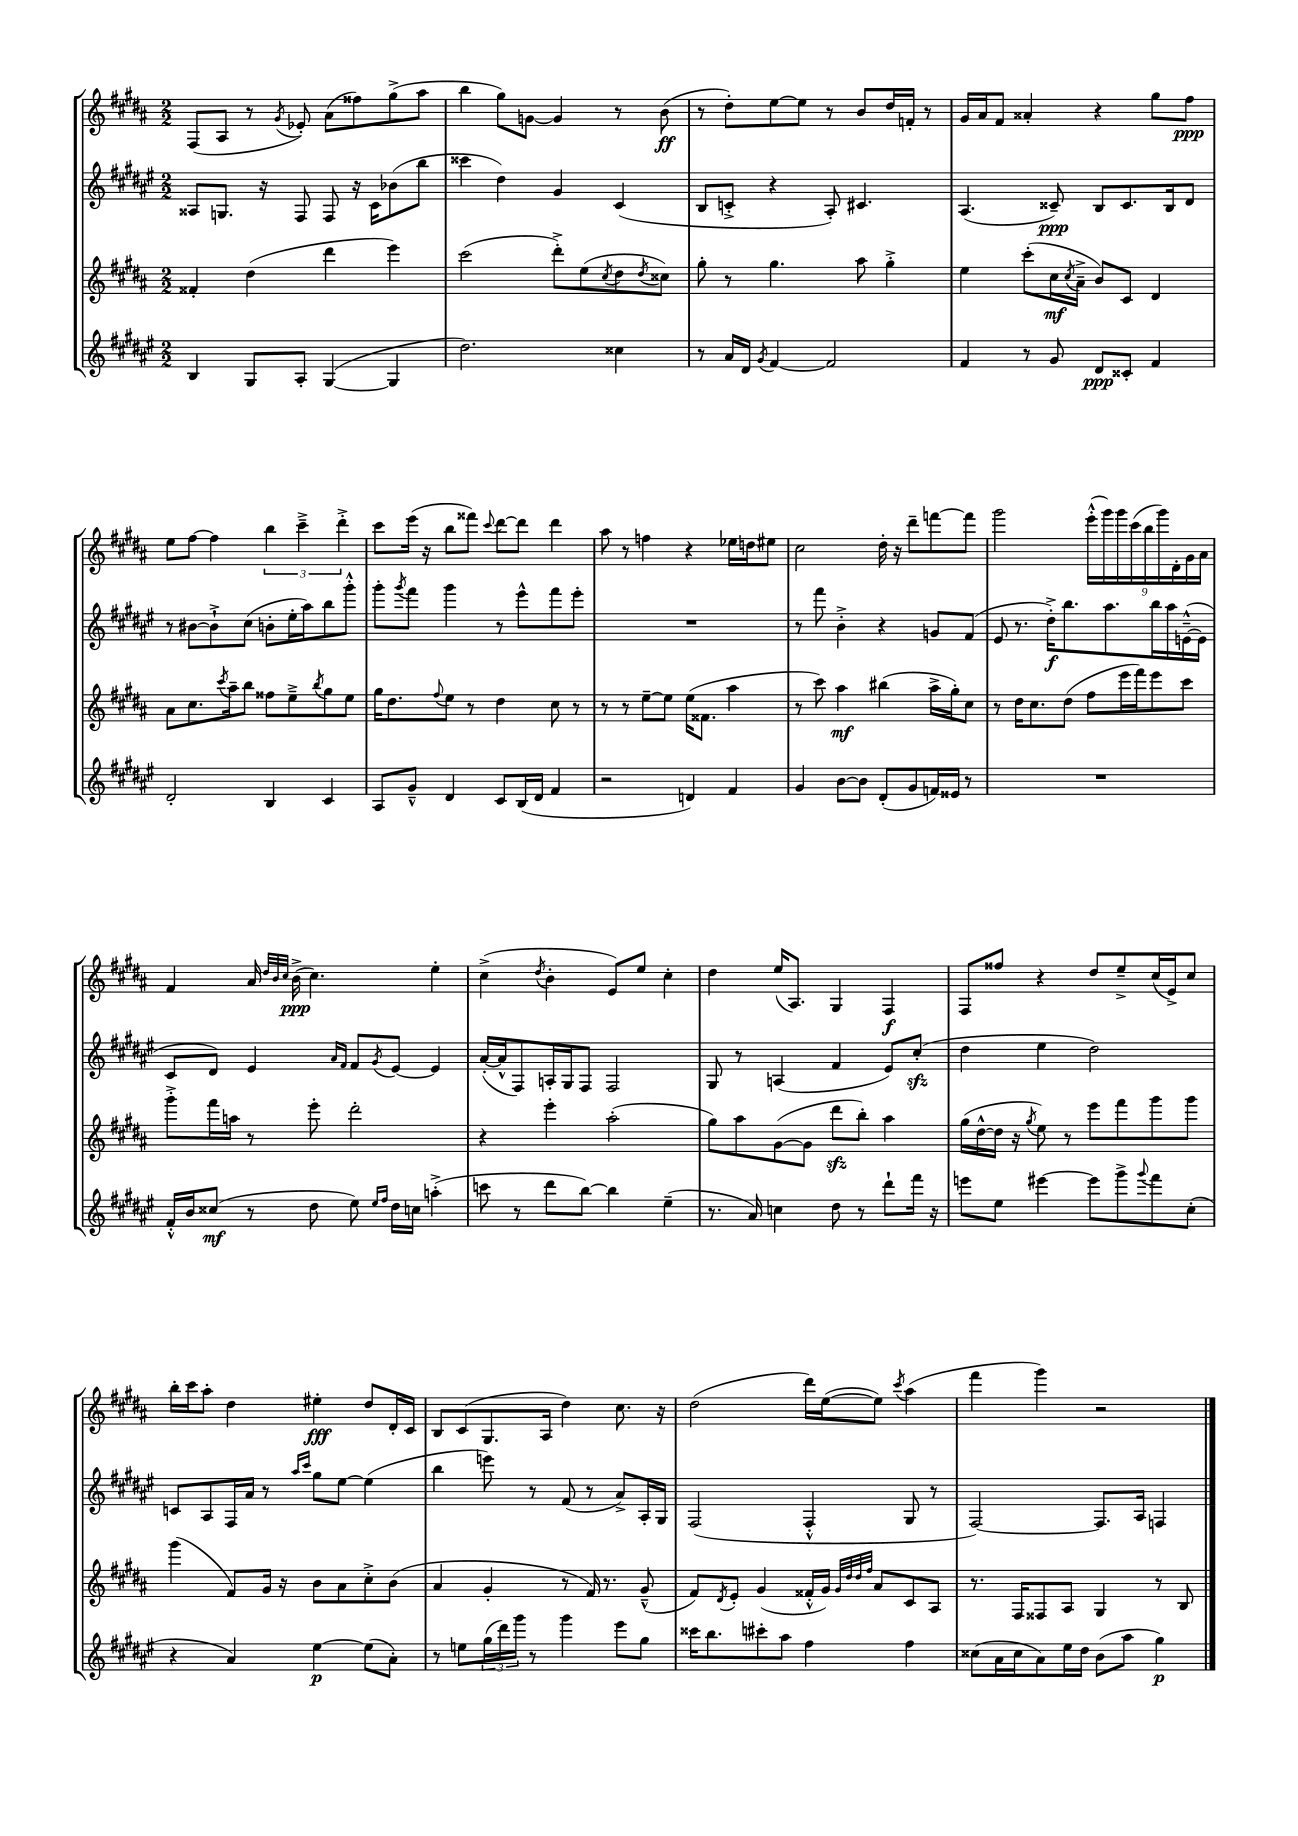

**kern	**dynam	**kern	**dynam	**kern	**dynam	**kern	**dynam
*part4	*part4	*part3	*part3	*part2	*part2	*part1	*part1
*staff4	*staff4	*staff3	*staff3	*staff2	*staff2	*staff1	*staff1
*clefG2	*	*clefG2	*	*clefG2	*	*clefG2	*
*k[f#c#g#d#a#e#]	*	*k[f#c#g#d#a#]	*	*k[f#c#g#d#a#e#]	*	*k[f#c#g#d#a#]	*
*M2/2	*	*M2/2	*	*M2/2	*	*M2/2	*
=83	=83	=83	=83	=83	=83	=83	=83
4B/	.	4f##X'/	.	8A##X/L	.	(8F#/L	.
.	.	.	.	8.Gn/J	.	8A#/J	.
8G#/L	.	(4dd#\	.	.	.	8r	.
.	.	.	.	16r	.	.	.
.	.	.	.	.	.	8qg#/	.
8A#'/J	.	.	.	8F#/	.	8e-X'/)	.
([4G#/	.	4ddd#\	.	8F#/	.	(8a#\L	.
.	.	.	.	16r	.	8ff##X\)	.
.	.	.	.	16c#\KL	.	.	.
4G#/]	.	4eee\)	.	(8b-X\	.	(8gg#^\	.
.	.	.	.	8bb\J	.	8aa#\J	.
=84	=84	=84	=84	=84	=84	=84	=84
2.dd#\)	.	(2ccc#\	.	4ccc##X\	.	4bb\	.
.	.	.	.	4dd#\)	.	8gg#\L)	.
.	.	.	.	.	.	[8gn\J	.
.	.	8ddd#'^\L)	.	4g#/	.	4g/]	.
.	.	(8ee\	.	.	.	.	.
.	.	8qcc#/	.	.	.	.	.
4cc##X\	.	8dd#\	.	(4c#/	.	8r	.
.	.	8qdd#/	.	.	.	.	.
.	.	8cc##X\J)	.	.	.	(8b\	ff
=85	=85	=85	=85	=85	=85	=85	=85
8r	.	8gg#'\	.	8B/L	.	8r	.
16a#/LL	.	8r	.	8cn'^/J	.	8dd#'\L)	.
16d#/JJ	.	.	.	.	.	.	.
8qg#/	.	.	.	.	.	.	.
[4f#/	.	4.gg#\	.	4r	.	[8ee\	.
.	.	.	.	.	.	8ee\J]	.
2f#/]	.	.	.	8A#'/)	.	8r	.
.	.	8aa#\	.	4.c#X/	.	8b/L	.
.	.	4gg#'^\	.	.	.	16dd#/L	.
.	.	.	.	.	.	16fn'/JJ	.
.	.	.	.	.	.	8r	.
=86	=86	=86	=86	=86	=86	=86	=86
4f#/	.	4ee\	.	(4.A#/	.	16g#/LL	.
.	.	.	.	.	.	16a#/J	.
.	.	.	.	.	.	8f#/J	.
8r	.	(8ccc#'\L	.	.	.	4a##X'/	.
8g#/	.	16cc#\L	mf	8c##X~/)	ppp	.	.
.	.	8qcc#/	.	.	.	.	.
.	.	16a#~^\JJ	.	.	.	.	.
8d#/L	ppp	8b/L)	.	8B/L	.	4r	.
8c##X'/J	.	8c#/J	.	8.c##/	.	.	.
4f#/	.	4d#/	.	.	.	8gg#\L	.
.	.	.	.	16B/k	.	.	.
.	.	.	.	8d#/J	.	8ff#\J	ppp
!!LO:LB:g=z
=87	=87	=87	=87	=87	=87	=87	=87
2d#'/	.	8a#\L	.	8r	.	8ee\L	.
.	.	8.cc#\	.	[8b#X\L	.	[8ff#\J	.
.	.	.	.	8b#`^\]	.	4ff#\]	.
.	.	8qccc#/	.	.	.	.	.
.	.	16aa#~\k	.	.	.	.	.
.	.	8bb\J	.	(8cc#\J	.	.	.
4B/	.	8ff##X\L	.	8bn'\L	.	6bb\	.
.	.	8ee~^\	.	16ee#'\L	.	.	.
.	.	.	.	.	.	6ccc#~^\	.
.	.	.	.	16aa#\J)	.	.	.
.	.	8qbb/	.	.	.	.	.
4c#/	.	8gg#\	.	8bb\	.	.	.
.	.	.	.	.	.	6ddd#'^\	.
.	.	8ee\J	.	8ggg#'^^\J	.	.	.
=88	=88	=88	=88	=88	=88	=88	=88
8A#/L	.	16gg#\KL	.	8ggg#'\L	.	8ccc#\L	.
.	.	8.dd#\	.	.	.	.	.
.	.	.	.	8qggg#/	.	.	.
8g#~^^/J	.	.	.	8fff#\J	.	(16eee\Jk	.
.	.	.	.	.	.	16r	.
.	.	8qqff#/	.	.	.	.	.
4d#/	.	8ee\J	.	4ggg#\	.	8bb\L	.
.	.	8r	.	.	.	8fff##X\J)	.
.	.	.	.	.	.	8qqccc#/	.
8c#/L	.	4dd#\	.	8r	.	[8ddd#\L	.
(16B/L	.	.	.	8eee#^^\L	.	8ddd#\J]	.
16d#/JJ	.	.	.	.	.	.	.
4f#/	.	8cc#\	.	8fff#\	.	4ddd#\	.
.	.	8r	.	8eee#'\J	.	.	.
=89	=89	=89	=89	=89	=89	=89	=89
2r	.	8r	.	1r	.	8aa#\	.
.	.	8r	.	.	.	8r	.
.	.	[8ee~\L	.	.	.	4ffn\	.
.	.	8ee\J]	.	.	.	.	.
4dn/)	.	(16ee\KL	.	.	.	4r	.
.	.	8.f##X\J	.	.	.	.	.
4f#/	.	4aa#\	.	.	.	16ee-X\LL	.
.	.	.	.	.	.	16ddn\J	.
.	.	.	.	.	.	8ee#X\J	.
=90	=90	=90	=90	=90	=90	=90	=90
4g#/	.	8r	.	8r	.	2cc#\	.
.	.	8ccc#\)	.	8fff#\	.	.	.
[8b\L	.	4aa#\	mf	4b'^\	.	.	.
8b\J]	.	.	.	.	.	.	.
(8d#'/L	.	(4bb#X\	.	4r	.	16dd#'\	.
.	.	.	.	.	.	16r	.
8g#/	.	.	.	.	.	8ddd#~\L	.
16fn/L)	.	16aa#^\LL	.	8gn/L	.	[8fffn\	.
16e##X/JJ	.	16gg#'\J)	.	.	.	.	.
8r	.	8cc#\J	.	(8f#/J	.	8fff\J]	.
=91	=91	=91	=91	=91	=91	=91	=91
1r	.	8r	.	8e#/	.	2ggg#\	.
.	.	16dd#\KL	.	8.r	.	.	.
.	.	8.cc#\	.	.	.	.	.
.	.	.	.	16dd#'^\KL)	f	.	.
.	.	(8dd#\J	.	8.bb\	.	.	.
.	.	8ff#\L	.	.	.	(18eee'^^\LL	.
.	.	.	.	.	.	18ggg#\)	.
.	.	.	.	8.aa#\	.	.	.
.	.	.	.	.	.	18ggg#\	.
.	.	16eee\L	.	.	.	.	.
.	.	.	.	.	.	(18ccc#\	.
.	.	16fff#\J)	.	.	.	.	.
.	.	.	.	.	.	18bb\	.
.	.	8eee\	.	16bb\L	.	.	.
.	.	.	.	.	.	18ggg#\)	.
.	.	.	.	16aa#\	.	.	.
.	.	.	.	.	.	18d#'\	.
.	.	8ccc#\J	.	([16en~^^\	.	.	.
.	.	.	.	.	.	18g#\	.
.	.	.	.	16e\JJ]	.	.	.
.	.	.	.	.	.	18a#\JJ	.
!!LO:LB:g=z
=92	=92	=92	=92	=92	=92	=92	=92
16f#'^^/LL	.	8ggg#'^\L	.	8c#/L	.	4f#/	.
16b/J	.	.	.	.	.	.	.
(8cc##X/J	mf	16fff#\L	.	8d#/J)	.	.	.
.	.	16aan\JJ	.	.	.	.	.
8r	.	8r	.	4e#/	.	16a#/	.
.	.	.	.	.	.	32qqdd#/LLL	.
.	.	.	.	.	.	32qqb/	.
.	.	.	.	.	.	32qqcc#/JJJ	.
.	.	.	.	.	.	(16b^\	ppp
8dd#\	.	8eee'\	.	.	.	4.cc#\)	.
.	.	.	.	16qqa#/LL	.	.	.
.	.	.	.	16qqf#/JJ	.	.	.
8ee#\)	.	2ddd#'\	.	8f#/L	.	.	.
16qqee#/LL	.	.	.	.	.	.	.
16qqff#/JJ	.	.	.	8qg#/	.	.	.
16dd#\LL	.	.	.	[8e#/J	.	.	.
16ccn\JJ	.	.	.	.	.	.	.
(4aan'^\	.	.	.	4e#/]	.	4ee'\	.
=93	=93	=93	=93	=93	=93	=93	=93
8cccn\	.	4r	.	([16a#'/LL	.	(4cc#^\	.
.	.	.	.	16a#^^/J]	.	.	.
8r	.	.	.	8F#/)	.	.	.
.	.	.	.	.	.	8qdd#/	.
8ddd#\L	.	4eee'\	.	16An'/L	.	4b'\	.
.	.	.	.	16G#/J	.	.	.
[8bb\J)	.	.	.	8F#/J	.	.	.
4bb\]	.	(2aa#'\	.	2F#/	.	8e/L)	.
.	.	.	.	.	.	8ee/J	.
(4ee#~\	.	.	.	.	.	4cc#'\	.
=94	=94	=94	=94	=94	=94	=94	=94
8.r	.	8gg#\L)	.	8G#/	.	4dd#\	.
.	.	8aa#\	.	8r	.	.	.
16a#/)	.	.	.	.	.	.	.
4ccn\	.	([8g#\	.	(4An/	.	(16ee/KL	.
.	.	.	.	.	.	8.A#/J)	.
.	.	8g#\J]	.	.	.	.	.
8dd#\	.	8ddd#zz\L	.	4f#/	.	4G#/	.
8r	.	8bb'\J)	.	.	.	.	.
8ddd#`\L	.	4aa#\	.	8e#/L)	.	4F#/	f
16fff#\Jk	.	.	.	(8cc#zz'/J	.	.	.
16r	.	.	.	.	.	.	.
=95	=95	=95	=95	=95	=95	=95	=95
8eeen\L	.	(16gg#\LL	.	4dd#\	.	8F#/L	.
.	.	[16dd#^^\	.	.	.	.	.
8ee#\J	.	16dd#\JJ]	.	.	.	8ff##X/J	.
.	.	16r	.	.	.	.	.
.	.	8qgg#/	.	.	.	.	.
[4eee#X\	.	8ee\)	.	4ee#\	.	4r	.
.	.	8r	.	.	.	.	.
8eee#\L]	.	8eee\L	.	2dd#\)	.	8dd#/L	.
8ggg#^\	.	8fff#\	.	.	.	8ee~^/	.
8qqggg#/	.	.	.	.	.	.	.
8fff#\	.	8ggg#\	.	.	.	(16cc#/L	.
.	.	.	.	.	.	16e^/J)	.
(8cc#'\J	.	8ggg#\J	.	.	.	8cc#/J	.
!!LO:LB:g=z
=96	=96	=96	=96	=96	=96	=96	=96
4r	.	(4ggg#\	.	8cn/L	.	16bb'\LL	.
.	.	.	.	.	.	16ccc#\J	.
.	.	.	.	8A#/	.	8aa#'\J	.
4a#/)	.	8f#/L)	.	16F#/L	.	4dd#\	.
.	.	.	.	16a#/JJ	.	.	.
.	.	16g#/Jk	.	8r	.	.	.
.	.	16r	.	.	.	.	.
.	.	.	.	16qqaa#/LL	.	.	.
.	.	.	.	16qqccc#/JJ	.	.	.
[4ee#\	p	8b\L	.	8gg#\L	.	4ee#X'\	fff
.	.	8a#\	.	[8ee#\J	.	.	.
(8ee#\L]	.	8cc#'^\	.	(4ee#\]	.	8dd#/L	.
8a#'\J)	.	(8b\J	.	.	.	16d#'/L	.
.	.	.	.	.	.	16c#/JJ	.
=97	=97	=97	=97	=97	=97	=97	=97
8r	.	4a#/	.	4bb\	.	8B/L	.
8een\L	.	.	.	.	.	(8c#/	.
(24gg#\L	.	4g#'/	.	8eeen\)	.	8.G#/	.
24ddd#\)	.	.	.	.	.	.	.
24ggg#\JJ	.	.	.	.	.	.	.
8r	.	.	.	8r	.	.	.
.	.	.	.	.	.	16A#/Jk	.
4ggg#\	.	8r	.	(8f#/	.	4dd#\)	.
.	.	16f#/)	.	8r	.	.	.
.	.	8.r	.	.	.	.	.
8eee#\L	.	.	.	8a#^/L)	.	8.cc#\	.
8gg#\J	.	(8g#~^^/	.	16A#'/L	.	.	.
.	.	.	.	16G#/JJ	.	16r	.
=98	=98	=98	=98	=98	=98	=98	=98
16ccc##X\KL	.	8f#/L)	.	(2F#/	.	(2dd#\	.
8.bb\	.	.	.	.	.	.	.
.	.	8qd#/	.	.	.	.	.
.	.	8e'/J	.	.	.	.	.
8ccc#X'\	.	(4g#/	.	.	.	.	.
8aa#\J	.	.	.	.	.	.	.
4ff#\	.	16f##X'^^/LL	.	4F#'^^/	.	16ddd#\LL)	.
.	.	16g#/JJ)	.	.	.	([16ee\J	.
.	.	32qqg#/LLL	.	.	.	.	.
.	.	32qqdd#/	.	.	.	.	.
.	.	32qqdd#/	.	.	.	.	.
.	.	32qqff#/JJJ	.	.	.	.	.
.	.	8a#/L	.	.	.	8ee\J])	.
.	.	.	.	.	.	8qccc#/	.
4ff#\	.	8c#/	.	8G#/	.	(4aa#\	.
.	.	8A#/J	.	8r	.	.	.
=99	=99	=99	=99	=99	=99	=99	=99
(8cc##X\L	.	8.r	.	[2F#/)	.	4fff#\	.
16a#\L	.	.	.	.	.	.	.
16cc##\J	.	16F#/KL	.	.	.	.	.
8a#\)	.	8F##X/	.	.	.	4ggg#\)	.
16ee#\L	.	8A#/J	.	.	.	.	.
16dd#\JJ	.	.	.	.	.	.	.
(8b\L	.	4G#/	.	8.F#/L]	.	2r	.
8aa#\J	.	.	.	.	.	.	.
.	.	.	.	16A#/Jk	.	.	.
4gg#\)	p	8r	.	4Fn/	.	.	.
.	.	8B/	.	.	.	.	.
==	==	==	==	==	==	==	==
*-	*-	*-	*-	*-	*-	*-	*-
